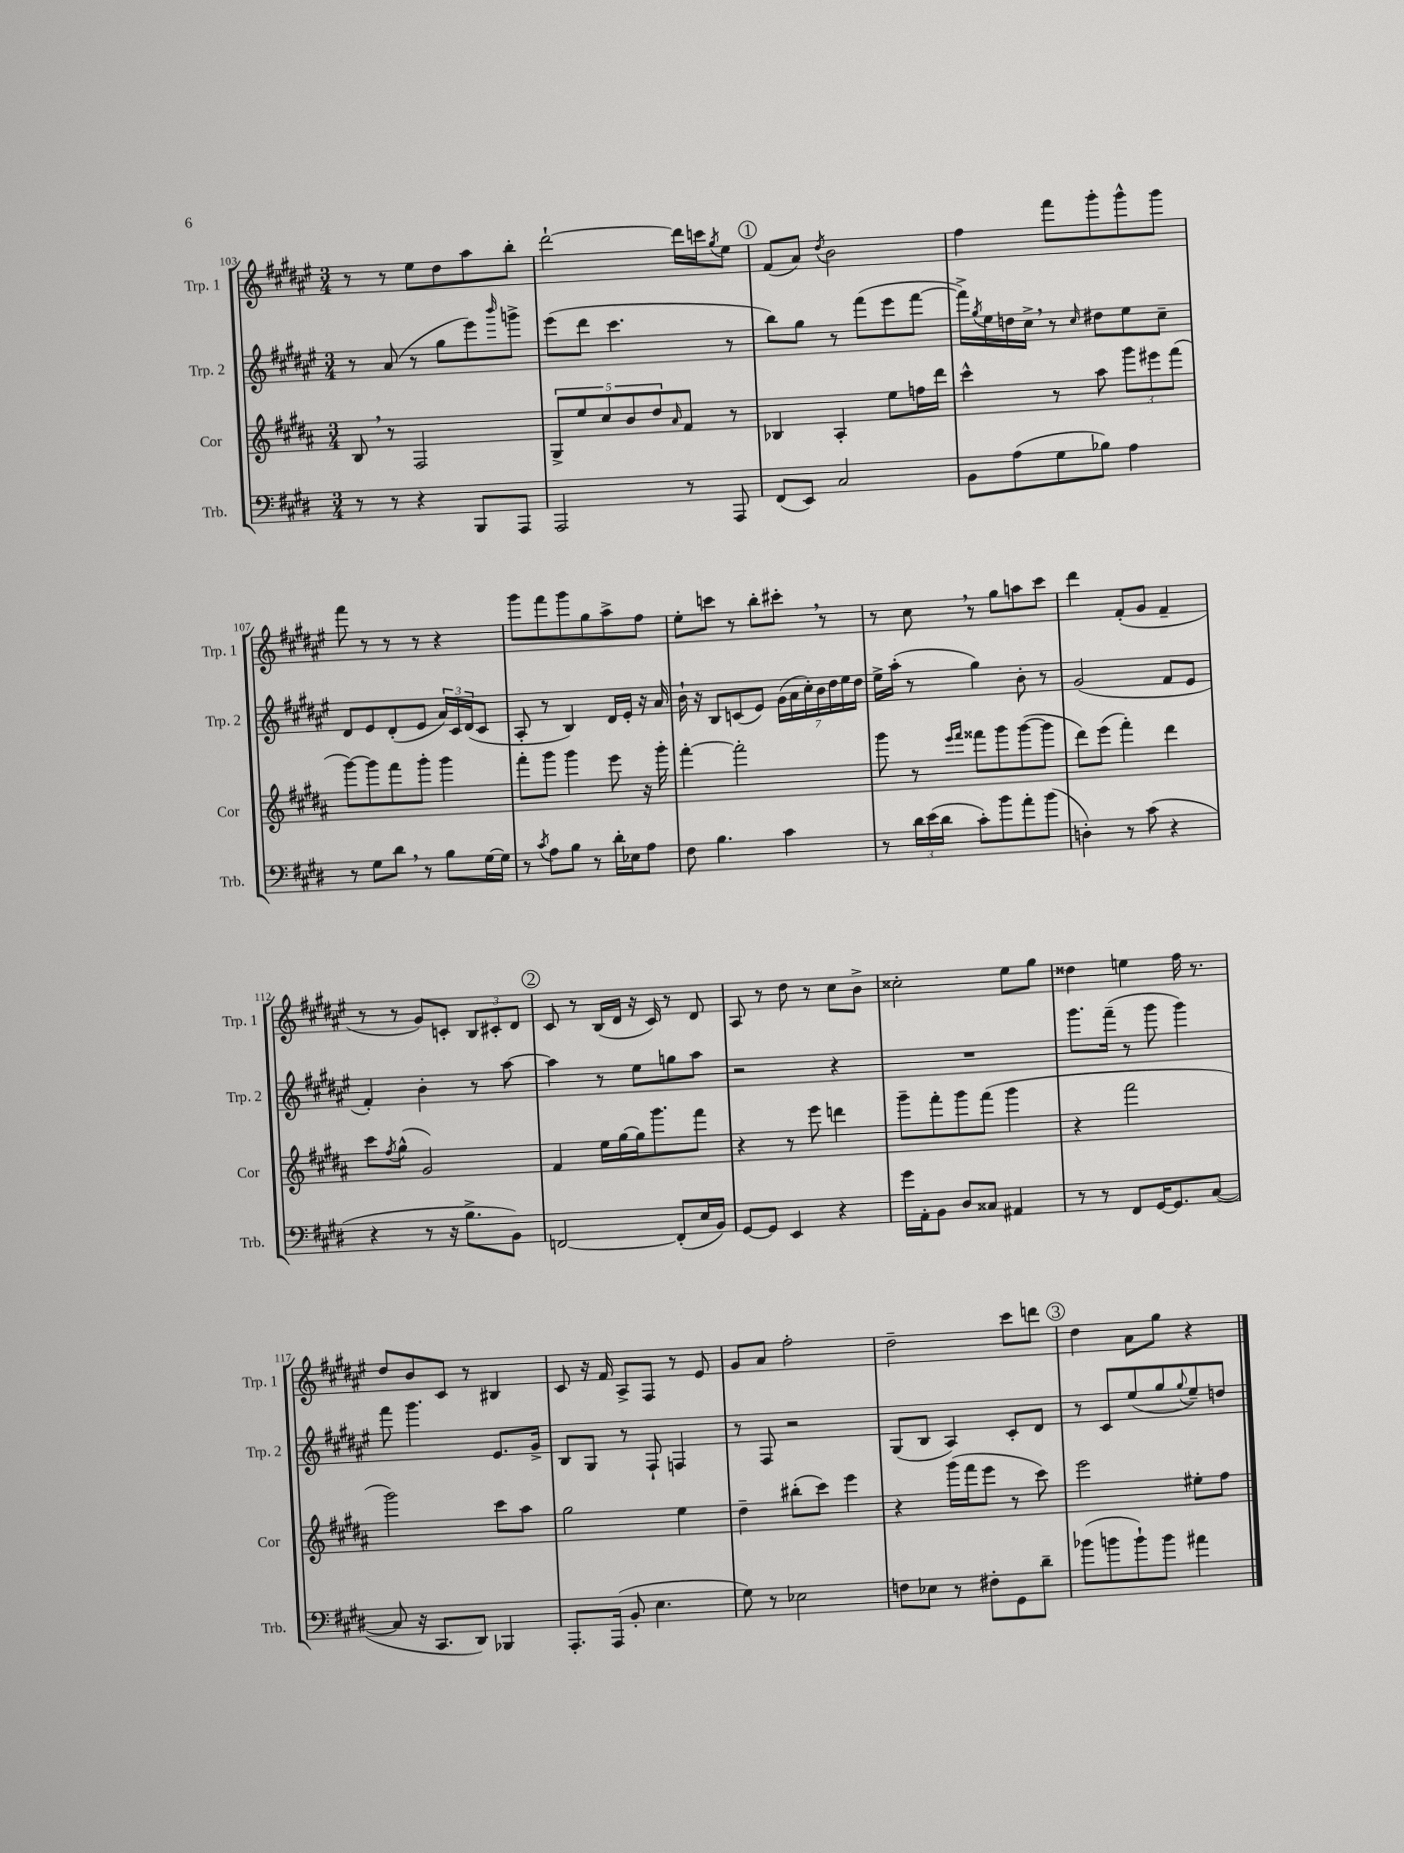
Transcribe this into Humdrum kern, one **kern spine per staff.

**kern	**kern	**kern	**kern
*part4	*part3	*part2	*part1
*staff4	*staff3	*staff2	*staff1
*I"Trb.	*I"Cor	*I"Trp. 2	*I"Trp. 1
*I'Trb.	*I'Cor	*I'Trp. 2	*I'Trp. 1
*clefF4	*clefG2	*clefG2	*clefG2
*k[f#c#g#d#]	*k[f#c#g#d#a#]	*k[f#c#g#d#a#e#]	*k[f#c#g#d#a#e#]
*M3/4	*M3/4	*M3/4	*M3/4
=103	=103	=103	=103
8r	8B,/	8r	8r
8r	8r	(8a#/	8r
4r	2F#/	8r	8ee#\L
.	.	8gg#\L	8dd#\
8BBB/L	.	8eee#\)	8aa#\
.	.	16qqbbb/	.
8AAA/J	.	8gggn^\J	8bb'\J
=104	=104	=104	=104
2AAA/	10G#^/L	(8eee#\L	[2ddd#`\
.	10ee/	.	.
.	.	8ddd#\J	.
.	10cc#/	.	.
.	.	4.ccc#\	.
.	10b/	.	.
.	10dd#/	.	.
.	16qqa#/	.	.
8r	8f#/J	.	16ddd#\LL]
.	.	.	16cccn\J
.	.	.	8qgg#/
8AAA/	8r	8r	8ee#\J
!!LO:REH:place=s1:t=1
=105	=105	=105	=105
(8FF#/L	4B-X/	8bb\L)	(8f#/L
8EE/J)	.	8gg#\J	8a#/J)
.	.	.	8qdd#/
2C#/	4A#'/	8r	2b\
.	.	(8fff#\L	.
.	8ee\L	8eee#\	.
.	16ffn\L	[8fff#\J	.
.	16ddd#\JJ	.	.
=106	=106	=106	=106
8BB\L	4ccc#^^\	16fff#^\LL])	4ff#\
.	.	8qgg#/	.
.	.	16ee#\	.
(8A\	.	16ddn\	.
.	.	16cc#^,\JJ	.
8G#\	8r	8r	8fff#\L
.	.	16qqcc#/	.
8B-X\J)	8aa#\	8dd#X\L	8ggg#'\
4A\	12ggg#\L	8ee#\	8ggg#^^\
.	12eee#X\	.	.
.	.	8cc#~\J	8ggg#\J
.	(12fff#\J	.	.
!!LO:LB:g=z
=107	=107	=107	=107
8r	[8ggg#\L)	8d#/L	8fff#\
8G#\L	8ggg#\]	8e#/	8r
8d#,\J	8fff#\	(8d#'/	8r
8r	8ggg#'\J	8e#/J	8r
8B\L	4ggg#\	24a#/LL)	4r
.	.	24c#/	.
.	.	(24d#/J	.
[16G#\L	.	8c#/J	.
16G#\JJ]	.	.	.
=108	=108	=108	=108
8r	8fff#'\L	8A#'/	8ggg#\L
8qc#/	.	.	.
8A\L	8ggg#\J	8r	8fff#\
8B\J	4ggg#\	4B/)	8ggg#\
8r	.	.	8gg#\
16d#'\LL	8eee\	16d#/LL	8aa#^\
16E-X\J	.	16e#'/JJ	.
8A\J	16r	16r	8ff#\J
.	16ggg#'\	16a#/	.
=109	=109	=109	=109
8F#\	[4fff#'\	16b`\	8ee#'\L
.	.	16r	.
4.B\	.	8B/L	8cccn\J
.	2fff#'\]	(8cn/	8r
.	.	8e#/J)	8bb'\L
4c#\	.	(28g#\LL	8ccc#X',\J
.	.	28a#\	.
.	.	28cc#'\)	.
.	.	28b\	.
.	.	.	8r
.	.	28dd#\	.
.	.	28ee#\	.
.	.	28dd#\JJ	.
=110	=110	=110	=110
8r	8ggg#\	16ee#^\LL	8r
.	.	(16aa#'\JJ	.
24d#\LL	8r	8r	8cc#,\
(24e\	.	.	.
24d#\JJ	.	.	.
.	16qqeee/LL	.	.
.	16qqfff#/JJ	.	.
8c#'\L)	8fff##X\L	4gg#\)	8r
8b\	8ggg#\	.	8gg#\L
8a'\	([8ggg#\	8b'\	8aan\
(8b\J	8ggg#\J]	8r	8ccc#\J
=111	=111	=111	=111
4Dn'\)	8ddd#\L)	(2g#/	4ddd#\
.	(8eee\J	.	.
8r	4fff#'\)	.	(8f#'/L
(8c#\	.	.	8g#/J
4r	4ddd#\	8f#/L	4f#~/
.	.	8e#/J	.
!!LO:LB:g=z
=112	=112	=112	=112
4r	8ccc#\L	4f#'/)	8r
.	8qff#/	.	.
.	(8gg#^^\J	.	8r
8r	2g#/)	4b'\	8g#/L)
16r	.	.	8cn'/J
8.B^\L	.	.	.
.	.	8r	12B/L
.	.	.	12c#X'/
8BB\J)	.	[8aa#\	.
.	.	.	12d#/J
!!LO:REH:place=s1:t=2
=113	=113	=113	=113
[2FFn/	4f#/	4aa#\]	8c#/
.	.	.	8r
.	16ee\LL	8r	(16B/LL
.	[16gg#\	.	16d#/JJ
.	16gg#\J]	8ee#\L	16r
.	8.ggg#\	.	16c#/)
(8FF'/L]	.	8ggn\	8r
16E/L	8fff#\J	8aa#\J	8d#/
16BB/JJ)	.	.	.
=114	=114	=114	=114
[8GG#/L	4r	2r	8A#/
8GG#/J]	.	.	8r
4EE/	8r	.	8dd#\
.	8eee\	.	8r
4r	4dddn\	4r	8cc#\L
.	.	.	8b^\J
=115	=115	=115	=115
16g#\LL	8ggg#~\L	2.r	2cc##X'\
16AA'\J	.	.	.
8BB\J	8fff#'\	.	.
8D#/L	8ggg#\	.	.
8C##X/J	(8fff#\J	.	.
4AA#X/	4ggg#\	.	8ee#\L
.	.	.	8gg#\J
=116	=116	=116	=116
8r	4r	8.ggg#\L	4dd##X\
8r	.	.	.
.	.	(16fff#~\Jk	.
8FF#/L	2fff#\	8r	4een\
[16GG#/K	.	8ggg#\	.
8.GG#/]	.	.	.
.	.	4ggg#\)	16ff#\
.	.	.	8.r
([8C#/J	.	.	.
!!LO:LB:g=z
=117	=117	=117	=117
8C#/]	2ggg#\)	8fff#\	8dd#/L
16r	.	4.ggg#\	8b/
8.CC#/L	.	.	.
.	.	.	8c#/J
8DD#/J)	.	.	8r
4BBB-X/	8ccc#\L	8.e#/L	4B#X/
.	8aa#\J	.	.
.	.	16g#^/Jk	.
=118	=118	=118	=118
8.AAA'/L	2gg#\	8B/L	8c#/
.	.	8G#/J	16r
(16AAA/Jk	.	.	16f#/
8BB'/	.	8r	8A#^/L
4.E\	.	8F#`/	8F#/J
.	4ee\	4Fn/	8r
.	.	.	8e#/
=119	=119	=119	=119
8G#\)	4dd#~\	8r	8g#/L
8r	.	8F#/	8a#/J
2E-X\	(8bb#X'\L	2r	2ff#'\
.	8ccc#\J)	.	.
.	4eee\	.	.
=120	=120	=120	=120
8Fn\L	4r	(8G#/L	2dd#~\
8E-X\J	.	8B/J	.
8r	(16ggg#\LL	4A#/)	.
.	16fff#\J	.	.
8F#X'\L	8eee\J	.	.
8GG#\	8r	8c#'/L	8ccc#\L
8d#~\J	8ccc#\)	8d#/J	8dddn\J
!!LO:REH:place=s1:t=3
=121	=121	=121	=121
(8b-X\L	2eee\	8r	4dd#\
8bn\	.	8c#/L	.
8b`\)	.	(8ee#/	8a#\L
8b\J	.	8gg#/	8gg#\J
.	.	8qqgg#/	.
4a#X\	8ee#X'\L	8ee#~/)	4r
.	8ff#\J	8ddn/J	.
==	==	==	==
*-	*-	*-	*-
